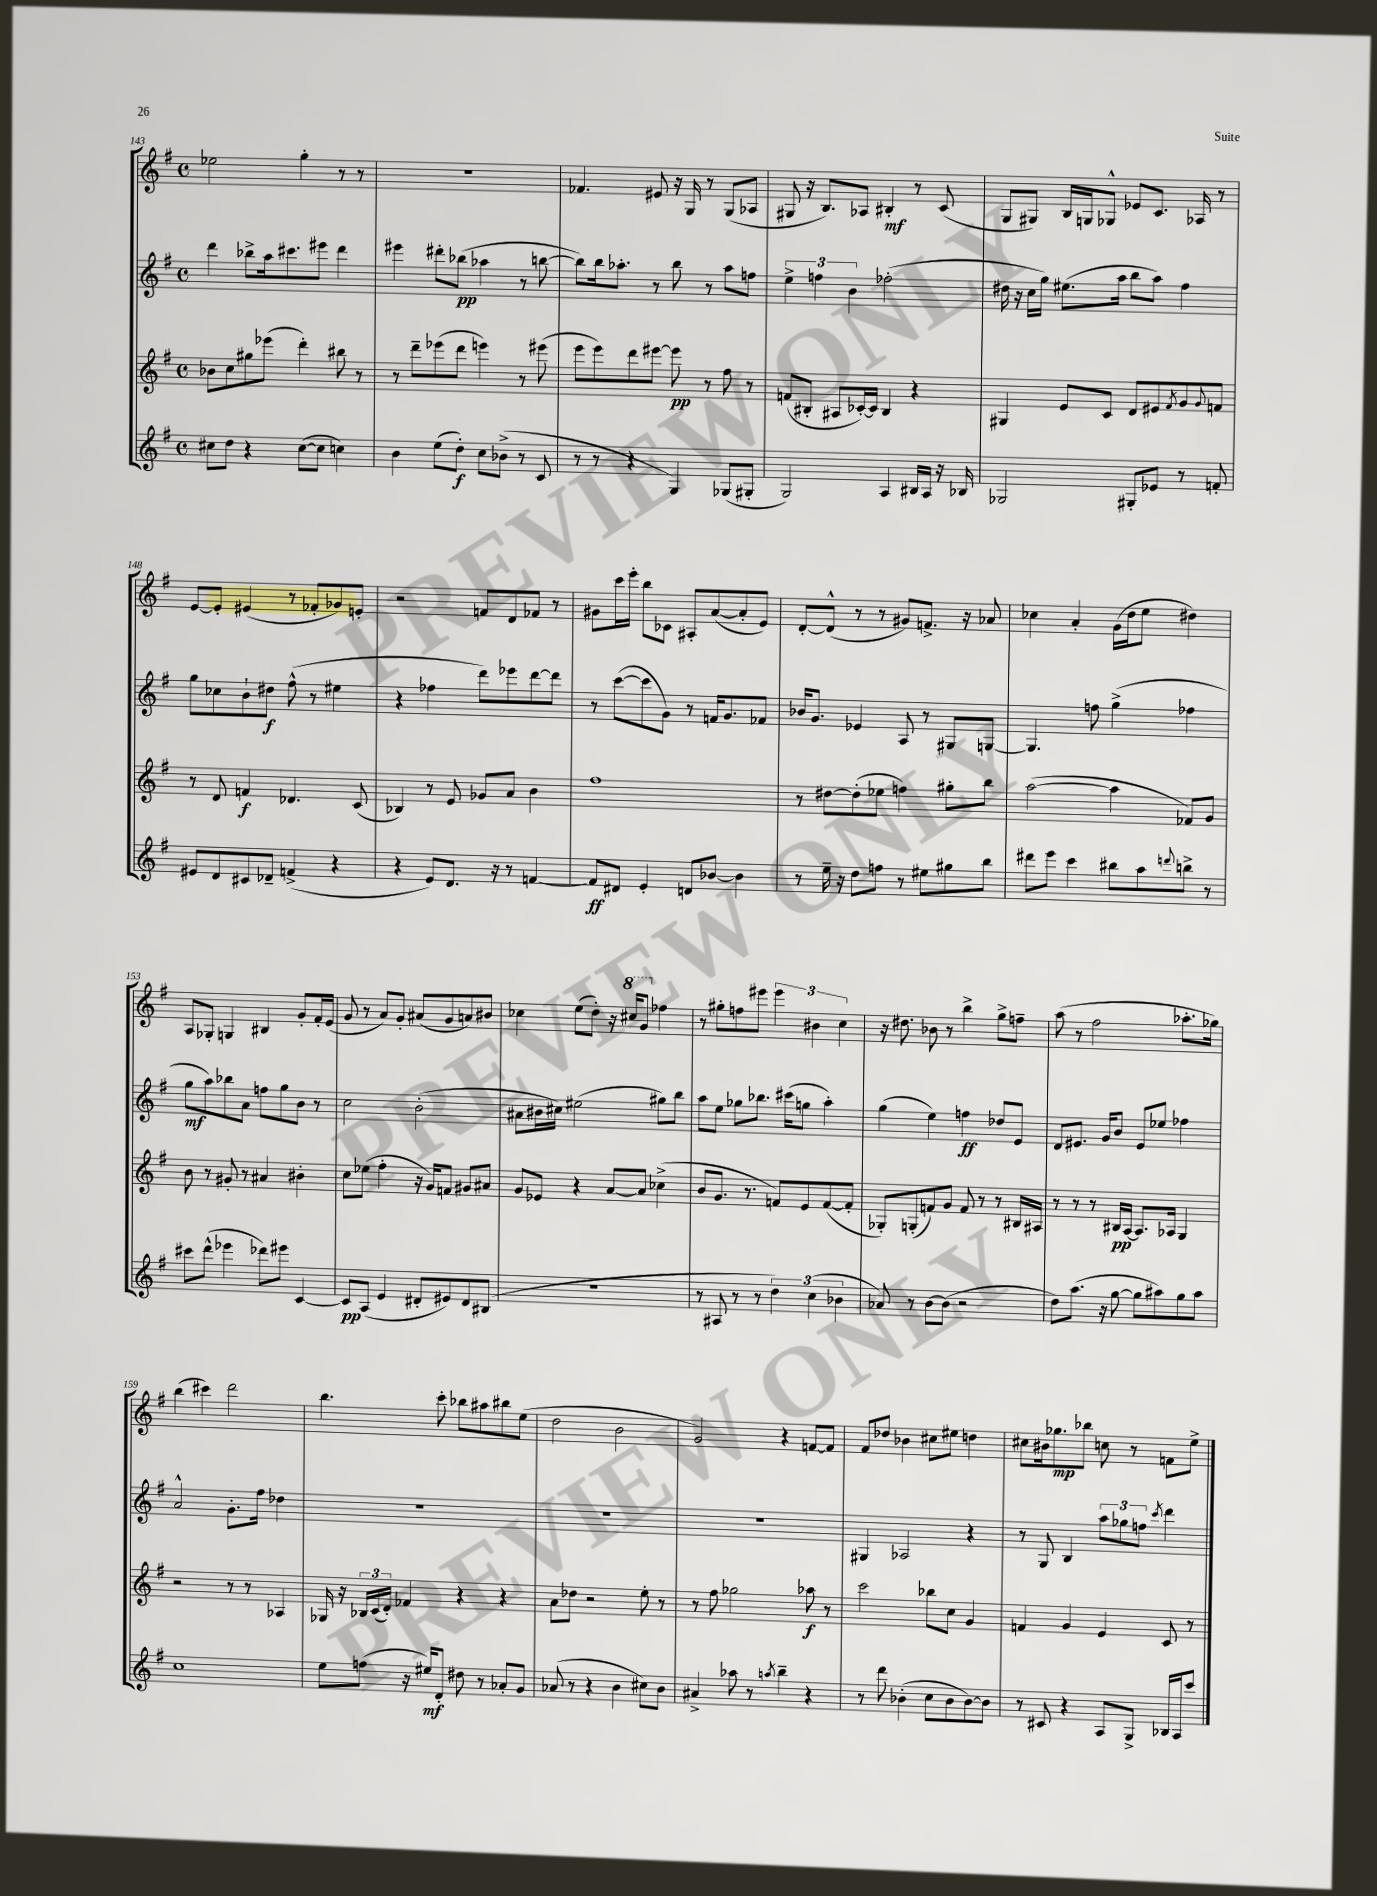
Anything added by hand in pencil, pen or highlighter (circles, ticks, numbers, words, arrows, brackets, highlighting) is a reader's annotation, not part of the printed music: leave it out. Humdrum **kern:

**kern	**dynam	**kern	**dynam	**kern	**dynam	**kern	**dynam
*part4	*part4	*part3	*part3	*part2	*part2	*part1	*part1
*staff4	*staff4	*staff3	*staff3	*staff2	*staff2	*staff1	*staff1
*clefG2	*	*clefG2	*	*clefG2	*	*clefG2	*
*k[f#]	*	*k[f#]	*	*k[f#]	*	*k[f#]	*
*M4/4	*	*M4/4	*	*M4/4	*	*M4/4	*
*met(c)	*	*met(c)	*	*met(c)	*	*met(c)	*
=143	=143	=143	=143	=143	=143	=143	=143
8cc#X\L	.	8b-X\L	.	4ddd\	.	2ee-X\	.
8dd\J	.	8cc\	.	.	.	.	.
4r	.	8gg#X\	.	8bb-X^\L	.	.	.
.	.	(8eee-X\J	.	16aa\k	.	.	.
.	.	.	.	8.ccc#X\	.	.	.
([8cc#\L	.	4ddd'\)	.	.	.	4gg'\	.
8cc#\J]	.	.	.	8eee#X\J	.	.	.
4ccn\)	.	8bb#X\	.	4ddd\	.	8r	.
.	.	8r	.	.	.	8r	.
=144	=144	=144	=144	=144	=144	=144	=144
4b\	.	8r	.	4eee#X\	.	1r	.
.	.	8ddd~\L	.	.	.	.	.
(8ee\L	.	(8eee-X\	.	8ddd#X'\L	.	.	.
8dd'\J)	f	8ddd\J	.	(8bb-X\J	pp	.	.
8cc\L	.	4eeen\)	.	4aa-X\	.	.	.
(8b-X^\J	.	.	.	.	.	.	.
8r	.	8r	.	8r	.	.	.
8c/	.	(8eee#X\	.	[8bbn\	.	.	.
=145	=145	=145	=145	=145	=145	=145	=145
8r	.	8eee\L	.	8bb\L])	.	4.f-X/	.
8r	.	8eee\)	.	16bb\k	.	.	.
.	.	.	.	8.aa-X'\J	.	.	.
4r	.	8ddd\	.	.	.	.	.
.	.	[8eee#X\J	.	8r	.	8e#X/	.
4G/)	.	8eee#\]	pp	8bb\	.	16r	.
.	.	.	.	.	.	16G/	.
.	.	8r	.	8r	.	8r	.
(8G-X/L	.	8ff#\	.	8aa-\L	.	(8G/L	.
8G#X'/J	.	8r	.	8ffn\J	.	8A-X/J	.
=146	=146	=146	=146	=146	=146	=146	=146
2G/)	.	(8fn/L	.	6ee^\	.	8G#X/	.
.	.	8B#X'/J	.	.	.	16r	.
.	.	.	.	6ffn\	.	.	.
.	.	.	.	.	.	8.B/L)	.
.	.	8A#X/L	.	.	.	.	.
.	.	.	.	6b\	.	.	.
.	.	[16c-X'/L)	.	.	.	8A-X/J	.
.	.	16c-/JJ]	.	.	.	.	.
4A/	.	4B#/	.	(2ff-X'\	.	4B#X'/	mf
16B#X/LL	.	4r	.	.	.	8r	.
16A/JJ	.	.	.	.	.	.	.
16r	.	.	.	.	.	(8c/	.
16B-X/	.	.	.	.	.	.	.
=147	=147	=147	=147	=147	=147	=147	=147
2G-X/	.	4G#X/	.	16dd#X\	.	8G/L	.
.	.	.	.	16r	.	.	.
.	.	.	.	16cc\LL	.	8G#X/J)	.
.	.	.	.	16gg\JJ)	.	.	.
.	.	8e/L	.	(8.ee#X\L	.	16B/LL	.
.	.	.	.	.	.	16Gn/J	.
.	.	8c/J	.	.	.	8G-X^^/J	.
.	.	.	.	16aa\Jk	.	.	.
8G#X'/L	.	8d/L	.	8bb\L	.	8e-X/L	.
8e-X/J	.	8e#X/	.	8aa\J)	.	8.c/J	.
.	.	8qf#/	.	.	.	.	.
8r	.	8g/	.	4ff#\	.	.	.
.	.	.	.	.	.	16A-X/	.
.	.	8qqg/	.	.	.	.	.
8fn'/	.	8fn/J	.	.	.	8r	.
!!LO:LB:g=z
=148	=148	=148	=148	=148	=148	=148	=148
8e#X/L	.	8r	.	8gg\L	.	[8e/L	.
8d/	.	8d/	.	8cc-X\	.	8e'/J]	.
8c#X/	.	4fn/	f	8b`\	.	(4e#X/	.
8d-X~/J	.	.	.	8dd#X\J	f	.	.
(4fn^/	.	4.d-X/	.	(8ff#^^\	.	8r	.
.	.	.	.	8r	.	8f-X'/L	.
4r	.	.	.	4ee#X\	.	8g-X/)	.
.	.	(8c/	.	.	.	8en'/J	.
=149	=149	=149	=149	=149	=149	=149	=149
4r	.	4B-X/)	.	4r	.	2r	.
8e/L)	.	8r	.	4ff-X\	.	.	.
8.d/J	.	8e/	.	.	.	.	.
.	.	8g-X/L	.	8ddd\L)	.	8fn/L	.
16r	.	.	.	.	.	.	.
8r	.	8a/J	.	8eee-X\	.	8d/	.
[4fn/	.	4b\	.	[8ddd\	.	8f-X/J	.
.	.	.	.	8ddd\J]	.	8r	.
=150	=150	=150	=150	=150	=150	=150	=150
8f/L]	ff	1ff#	.	8r	.	8g#X\L	.
8d#X/J	.	.	.	([8ccc\L	.	16ccc\L	.
.	.	.	.	.	.	16eee'\JJ	.
4e'/	.	.	.	8ccc\]	.	8bb\L	.
.	.	.	.	8g\J)	.	8c-X\J	.
8dn/L	.	.	.	8r	.	8A#X'/L	.
[8b-X/J	.	.	.	16fn/KL	.	([8a/	.
.	.	.	.	8.g/	.	.	.
4b-\]	.	.	.	.	.	8a'/]	.
.	.	.	.	8f-X/J	.	8e/J)	.
=151	=151	=151	=151	=151	=151	=151	=151
8r	.	8r	.	16b-X/KL	.	[8d'/L	.
.	.	.	.	8.g/J	.	.	.
16ee~\	.	[8dd#X\L	.	.	.	(8d^^/J]	.
16r	.	.	.	.	.	.	.
8dd\L	.	(8dd#'\]	.	4e-X/	.	8r	.
8ffn\J	.	8ee-X\J	.	.	.	8r	.
8r	.	4ffn\)	.	8A/	.	8g#X/L)	.
8ee#X\L	.	.	.	8r	.	8.fn^/J	.
8gg#X\	.	8gg#X'\L	.	8G#X/L	.	.	.
.	.	.	.	.	.	16r	.
8bb\J	.	8bb\J	.	[8Gn/J	.	8a-X/	.
=152	=152	=152	=152	=152	=152	=152	=152
8ddd#X\L	.	([2aa\	.	4.G/]	.	4cc-X\	.
8eee\J	.	.	.	.	.	.	.
4ccc\	.	.	.	.	.	4a'/	.
.	.	.	.	8ffn\	.	.	.
8bb#X\L	.	4aa\]	.	(4gg^\	.	(16g\LL	.
.	.	.	.	.	.	16dd\J	.
8aa\	.	.	.	.	.	8ee\J	.
8qqdddn/	.	.	.	.	.	.	.
8bbn^\J	.	8f-X/L)	.	4ff-X\	.	4dd#X\)	.
8r	.	8g/J	.	.	.	.	.
!!LO:LB:g=z
=153	=153	=153	=153	=153	=153	=153	=153
8ccc#X\L	.	8b\	.	8gg\L	mf	8A/L	.
(8ddd^^\J	.	8r	.	8aa\)	.	8G-X'/J	.
4eee-X\	.	8g#X'/	.	8bb-X\	.	4Gn/	.
.	.	8r	.	8a\J	.	.	.
8ddd-X\L)	.	4a#X/	.	8ffn\L	.	4B#X/	.
8eee#X\J	.	.	.	8gg\	.	.	.
[4c/	.	4b#X'\	.	8b\J	.	8g'/L	.
.	.	.	.	8r	.	16f#'/L	.
.	.	.	.	.	.	(16e/JJ	.
=154	=154	=154	=154	=154	=154	=154	=154
8c/L]	pp	8cc\L	.	2cc\	.	8g/	.
(8A/J	.	(8ee-X\J	.	.	.	8r	.
4e/	.	4ff#'\	.	.	.	8a/L)	.
.	.	.	.	.	.	8g'/J	.
8d#X'/L	.	16r	.	(2b'\	.	(8a#X/L	.
.	.	16g/KL)	.	.	.	.	.
8e#X/)	.	8fn/J	.	.	.	8g/	.
8d#/	.	8g#X/L	.	.	.	8an/)	.
(8B#X/J	.	8a#X/J	.	.	.	8b#X/J	.
=155	=155	=155	=155	=155	=155	=155	=155
1r	.	8g/L	.	8a#X\L	.	4cc-X\	.
.	.	8e-X/J	.	16b#X\L	.	.	.
.	.	.	.	16cc#X\JJ)	.	.	.
.	.	4r	.	(2ee#X\	.	(8ee\L	.
.	.	.	.	.	.	8dd'\J)	.
.	.	[8a/L	.	.	.	16r	.
*	*	*	*	*	*	*8va	*
.	.	.	.	.	.	16ccc#X/KL	.
.	.	8a/J]	.	.	.	8gg/J	.
*	*	*	*	*	*	*X8va	*
.	.	(4cc-X^\	.	8gg#X\L)	.	4ff-X\	.
.	.	.	.	8bb\J	.	.	.
=156	=156	=156	=156	=156	=156	=156	=156
8r	.	8b/L	.	8aa\L	.	8r	.
8A#X/	.	8.g/J	.	8ee\J	.	8gg#X'\L	.
8r	.	.	.	8gg-X\L	.	8ffn\	.
.	.	8.r	.	.	.	.	.
8r	.	.	.	8.bb-X\J	.	8eee#X\J	.
6dd\)	.	8fn/L)	.	.	.	6eee#\	.
.	.	.	.	(16ccc#X\KL	.	.	.
.	.	8e/	.	8ggn\J	.	.	.
(6cc\	.	.	.	.	.	6b#X\	.
.	.	([8f/	.	4aa'\)	.	.	.
6b-X\	.	.	.	.	.	6cc\	.
.	.	8f'/J]	.	.	.	.	.
=157	=157	=157	=157	=157	=157	=157	=157
8a-X/)	.	8G-X'/L)	.	(4gg\	.	16r	.
.	.	.	.	.	.	8.dd#X\	.
8r	.	(8Gn'/	.	.	.	.	.
[8b\L	.	8fn/)	.	4ee\)	.	8b-X\	.
(8b\J]	.	8g/J	.	.	.	8r	.
2r	.	8f/	.	4ffn\	ff	4bb^\	.
.	.	8r	.	.	.	.	.
.	.	8r	.	8dd-X/L	.	8gg^\L	.
.	.	16B#X/LL	.	8e/J	.	8ffn~\J	.
.	.	16A#X/JJ	.	.	.	.	.
=158	=158	=158	=158	=158	=158	=158	=158
8dd\L)	.	8r	.	8d/L	.	(8aa\	.
(8.aa\J	.	8r	.	8.e#X/J	.	8r	.
.	.	8r	.	.	.	2ff#\	.
16r	.	.	.	16g/KL	.	.	.
[8gg\	.	16B#X/LL	pp	8b/J	.	.	.
.	.	[16A/JJ	.	.	.	.	.
8gg\L]	.	8.A/L]	.	8e#/L	.	.	.
8aa#X\)	.	.	.	8ee-X/J	.	.	.
.	.	16A-X/Jk	.	.	.	.	.
8gg\	.	4G/	.	4ff-X\	.	8.aa-X'\L	.
8aa#\J	.	.	.	.	.	.	.
.	.	.	.	.	.	16gg-X\Jk)	.
!!LO:LB:g=z
=159	=159	=159	=159	=159	=159	=159	=159
1cc	.	2r	.	2a^^/	.	(4bb\	.
.	.	.	.	.	.	4ccc#X\)	.
.	.	8r	.	8.g'\L	.	2ddd\	.
.	.	8r	.	.	.	.	.
.	.	.	.	16ff#\Jk	.	.	.
.	.	4A-X/	.	4dd-X\	.	.	.
=160	=160	=160	=160	=160	=160	=160	=160
8ee\L	.	16G-X/	.	1r	.	4.bb\	.
.	.	16r	.	.	.	.	.
(8ffn\J	.	24B-X/LL	.	.	.	.	.
.	.	(24c/	.	.	.	.	.
.	.	24d'/JJ)	.	.	.	.	.
16r	.	4f-X/	.	.	.	.	.
16ee#X/KL)	mf	.	.	.	.	.	.
8d'/J	.	.	.	.	.	8ccc'\	.
8dd#X\	.	4r	.	.	.	8bb-X\L	.
8r	.	.	.	.	.	8aa#X\	.
8a-X'/L	.	4r	.	.	.	8bb#X\	.
8g/J	.	.	.	.	.	(8ee\J	.
=161	=161	=161	=161	=161	=161	=161	=161
(8a-X/	.	8a\L	.	1r	.	2dd\	.
8r	.	8dd-X\J	.	.	.	.	.
4r	.	2r	.	.	.	.	.
4b\	.	.	.	.	.	2b\	.
8cc#X\L)	.	8ee'\	.	.	.	.	.
8b\J	.	8r	.	.	.	.	.
=162	=162	=162	=162	=162	=162	=162	=162
4a#X^/	.	8r	.	1r	.	2g/)	.
.	.	8ff#\	.	.	.	.	.
8aa-X\	.	2gg-X\	.	.	.	.	.
8r	.	.	.	.	.	.	.
8qaan/	.	.	.	.	.	.	.
4bb~\	.	.	.	.	.	4r	.
4r	.	8aa-X\	f	.	.	[8fn/L	.
.	.	8r	.	.	.	8f/J]	.
=163	=163	=163	=163	=163	=163	=163	=163
8r	.	2ccc\	.	4G#X/	.	8f#/L	.
8ddd\	.	.	.	.	.	8dd-X/J	.
(4b-X'\	.	.	.	2A-X/	.	4b-X\	.
8cc\L	.	8bb-X\L	.	.	.	8cc#X\L	.
8b-\	.	8cc\J	.	.	.	8ee#X\J	.
[8b-\)	.	4g/	.	4r	.	4ddn\	.
8b-\J]	.	.	.	.	.	.	.
=164	=164	=164	=164	=164	=164	=164	=164
8r	.	4fn/	.	8r	.	8cc#X\L	.
8c#X/	.	.	.	8G/	.	16b#X\k	.
.	.	.	.	.	.	8.gg-X\	mp
4r	.	4g/	.	4B/	.	.	.
.	.	.	.	.	.	8bb-X\J	.
8A/L	.	4e/	.	12aa\L	.	8ccn\	.
.	.	.	.	12gg-X\	.	.	.
8G^/J	.	.	.	.	.	8r	.
.	.	.	.	12ffn\J	.	.	.
.	.	.	.	8qccc/	.	.	.
16B-X/LL	.	8c/	.	4ddd\	.	8fn\L	.
16A/J	.	.	.	.	.	.	.
8ccc/J	.	8r	.	.	.	8ee^\J	.
==	==	==	==	==	==	==	==
*-	*-	*-	*-	*-	*-	*-	*-
